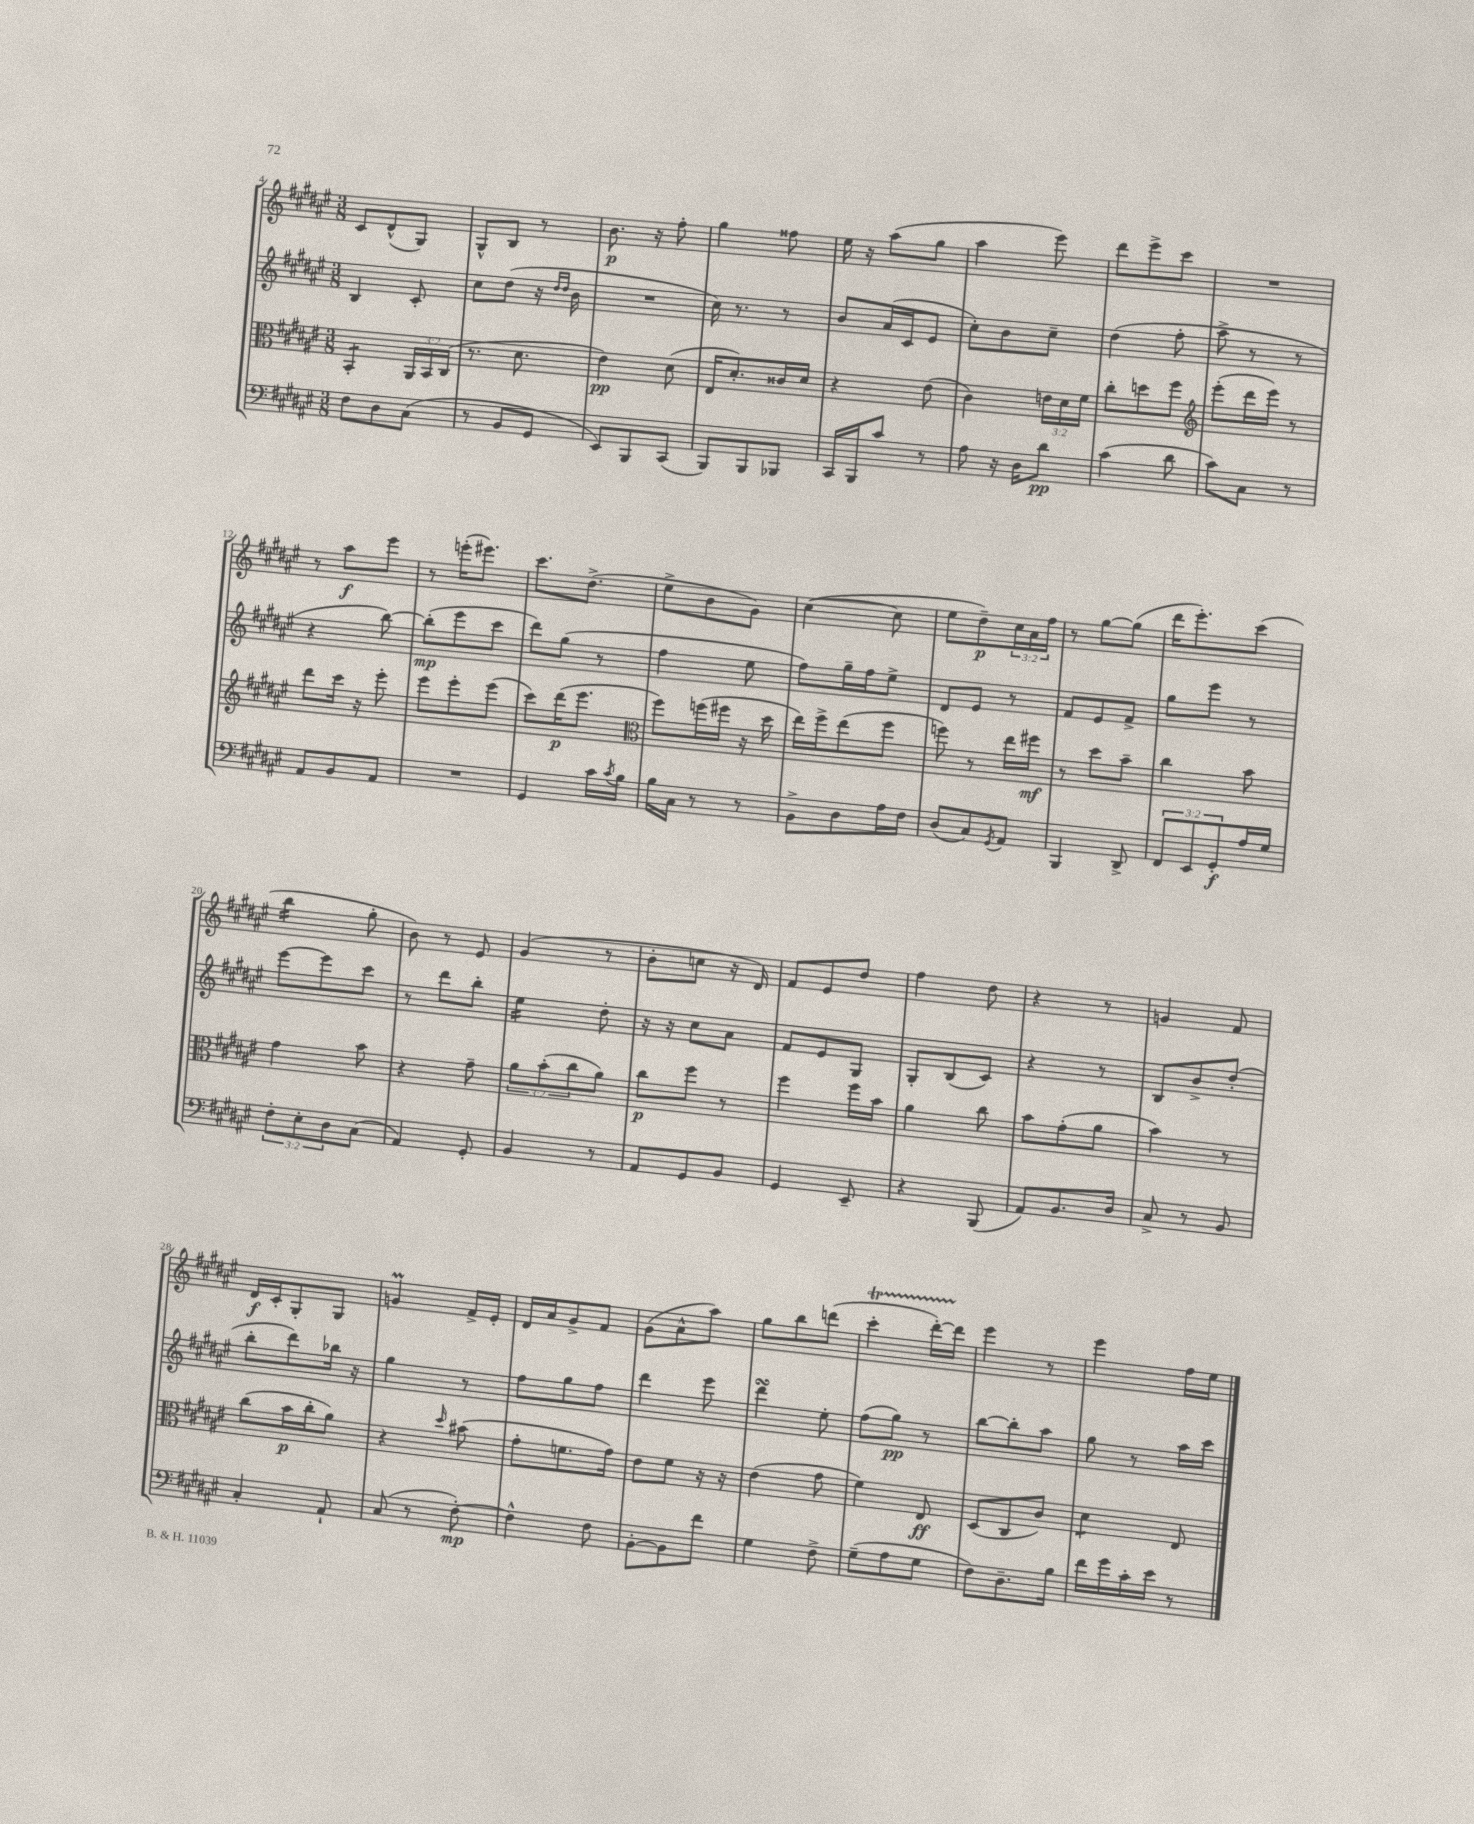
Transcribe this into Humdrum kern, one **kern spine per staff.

**kern	**kern	**kern	**kern
*staff4	*staff3	*staff2	*staff1
*clefF4	*clefC3	*clefG2	*clefG2
*k[f#c#g#d#a#e#]	*k[f#c#g#d#a#e#]	*k[f#c#g#d#a#e#]	*k[f#c#g#d#a#e#]
*M3/8	*M3/8	*M3/8	*M3/8
8F#	4BB'	4B	8c#
8D#	.	.	(8d#^^
(8C#	24AA#	8c#'	8G#)
.	24BB	.	.
.	(24C#	.	.
=	=	=	=
8r	8.r	8cc#	8G#^^
8BB	.	(8dd#	8B
.	8.d#	.	.
8GG#	.	16r	8r
.	.	16qqdd#	.
.	.	16qqdd#	.
.	.	16b	.
=	=	=	=
8EE#)	4e#)	4.r	8.b
8BBB	.	.	.
.	.	.	16r
(8CC#	(8d#	.	8ff#'
=	=	=	=
8BBB)	16E#	16cc#)	4gg#
.	8.d#')	8.r	.
8BBB	.	.	.
8BBB-	16c##	8r	8ff##
.	16d#	.	.
=	=	=	=
16CC#	4r	8b	16ee#
16BBB	.	.	16r
8c#	.	(16a#	(8aa#
.	.	16c#	.
8r	(8e#	8e#	8gg#
=	=	=	=
8A#	4c#)	8cc#')	4aa#
16r	.	8b	.
16D#	.	.	.
8d#	24e	8cc#~	8eee#)
.	24d#	.	.
.	24f#	.	.
=	=	=	=
(4c#	8cc#'	(4dd#	8ddd#
.	8dd	.	8eee#^
8d#	8ff#	8ff#'	8ccc#
=	=	=	=
*	*clefG2	*	*
8c#)	(8eee#'	8aa#^	4.r
8C#	16ddd#	8r	.
.	16eee#)	.	.
8r	8r	8r	.
=	=	=	=
8AA#	8ddd#	4r	8r
8BB	16ccc#	.	8aa#
.	16r	.	.
8AA#	8eee#'	[8bb)	8eee#
=	=	=	=
4.r	8eee#	(8bb']	8r
.	8eee#'	8eee#	(16eee'
.	.	.	8.eee#)
.	(8eee#	8ccc#	.
=	=	=	=
4GG#	8ccc#)	8ddd#)	8.ccc#
.	(16ddd#	(8gg#	.
.	8.eee#	.	(8.dd#^
16c#	.	8r	.
8qc#	.	.	.
16B	.	.	.
=	=	=	=
*	*clefC3	*	*
16B	8ff#)	4ff#	8ee#^
16C#	.	.	.
8r	(16ff	.	8b
.	16ff#	.	.
8r	16r	8ee#	8g#)
.	16dd#	.	.
=	=	=	=
8BB^	16ee#)	8ff#)	([4cc#
.	16ff#^	.	.
8D#	(8ee#	16gg#~	.
.	.	16ff#	.
16A#	8ff#	8ee#^	8cc#]
16F#	.	.	.
=	=	=	=
(8D#	8ff)	8d#	8ee#
8C#)	8r	8e#	8dd#~)
8qGG#	.	.	.
8AA#	16ee#	8r	24cc#
.	.	.	24a#
.	16ff#	.	.
.	.	.	24ff#
=	=	=	=
4BBB	8r	8f#	8r
.	8dd#	8e#	[8gg#
8DD#^	8b~	8f#^	(8gg#]
=	=	=	=
12FF#	4cc#	8gg#	16ddd#
.	.	.	8.eee#')
12EE#	.	.	.
.	.	8eee#	.
12GG#'	.	.	.
16A#	8b	8r	(8ccc#
16G#	.	.	.
=	=	=	=
12F#'	4g#	[8eee#	4bb
12E#'	.	.	.
.	.	8eee#]	.
12D#	.	.	.
(8C#	8b	8ccc#	8gg#'
=	=	=	=
4AA#)	4r	8r	8b)
.	.	8ddd#	8r
8GG#'	8g#~	8bb'	8e#
=	=	=	=
4BB	12a#	4ee#	(4g#
.	(12b'	.	.
.	12cc#	.	.
8r	8a#)	8dd#'	8r
=	=	=	=
8AA#	8cc#	16r	8b'
.	.	16r	.
8GG#	8ff#	8cc#	8cc
8BB	8r	8a#	16r
.	.	.	16d#)
=	=	=	=
4GG#	4ff#	8f#	8f#
.	.	8e#	8e#
8EE#~	16ff#	8G#	8dd#
.	16b	.	.
=	=	=	=
4r	4a#	8G#'	4ff#
.	.	(8B	.
(8BBB	8cc#	8c#)	8dd#
=	=	=	=
8AA#)	8b	4r	4r
8.BB	(8g#'	.	.
.	8a#	8r	8r
16D#	.	.	.
=	=	=	=
8C#^	4b)	8B	4g
8r	.	8b^	.
8BB	8r	(8dd#'	8f#
=	=	=	=
4C#'	(8cc#	8bb'	16d#
.	.	.	16c#'
.	16b	8ddd#)	8G#'
.	16cc#'	.	.
8AA#`	8a#)	16bb-	8G#
.	.	16r	.
=	=	=	=
(8C#	4r	4gg#	4g
8r	.	.	.
.	16qqdd#	.	.
[8F#')	(8b#	8r	16f#^
.	.	.	16e#'
=	=	=	=
4F#^^]	8g#'	8ff#	16d#
.	.	.	16a#
.	8.f	8gg#	8g#^
8F#	.	8ff#	8f#
.	16g#)	.	.
=	=	=	=
[8BB'	8e#	4ddd#	(8g#
8BB]	8f#	.	8a#^^
8f#	16r	8eee#	8aa#)
.	16r	.	.
=	=	=	=
4G#	(4e#	4ddd#	8gg#
.	.	.	8bb
8F#^	8g#	8ee#'	(8ddd
=	=	=	=
(8G#~	4f#)	(8ff#	4ccc#'
8A#	.	8gg#)	.
8G#	8E#	8r	[16ddd#')
.	.	.	16ddd#]
=	=	=	=
8F#)	(8D#	[8bb	4eee#
8.D#~	8C#	8bb']	.
.	8c#)	8aa#	8r
16B	.	.	.
=	=	=	=
16f#	4d#	8gg#	4eee#
16g#	.	.	.
16c#'	.	8r	.
16e#	.	.	.
8r	8E#	16aa#	16ff#
.	.	16ccc#	16ee#
==	==	==	==
*-	*-	*-	*-
